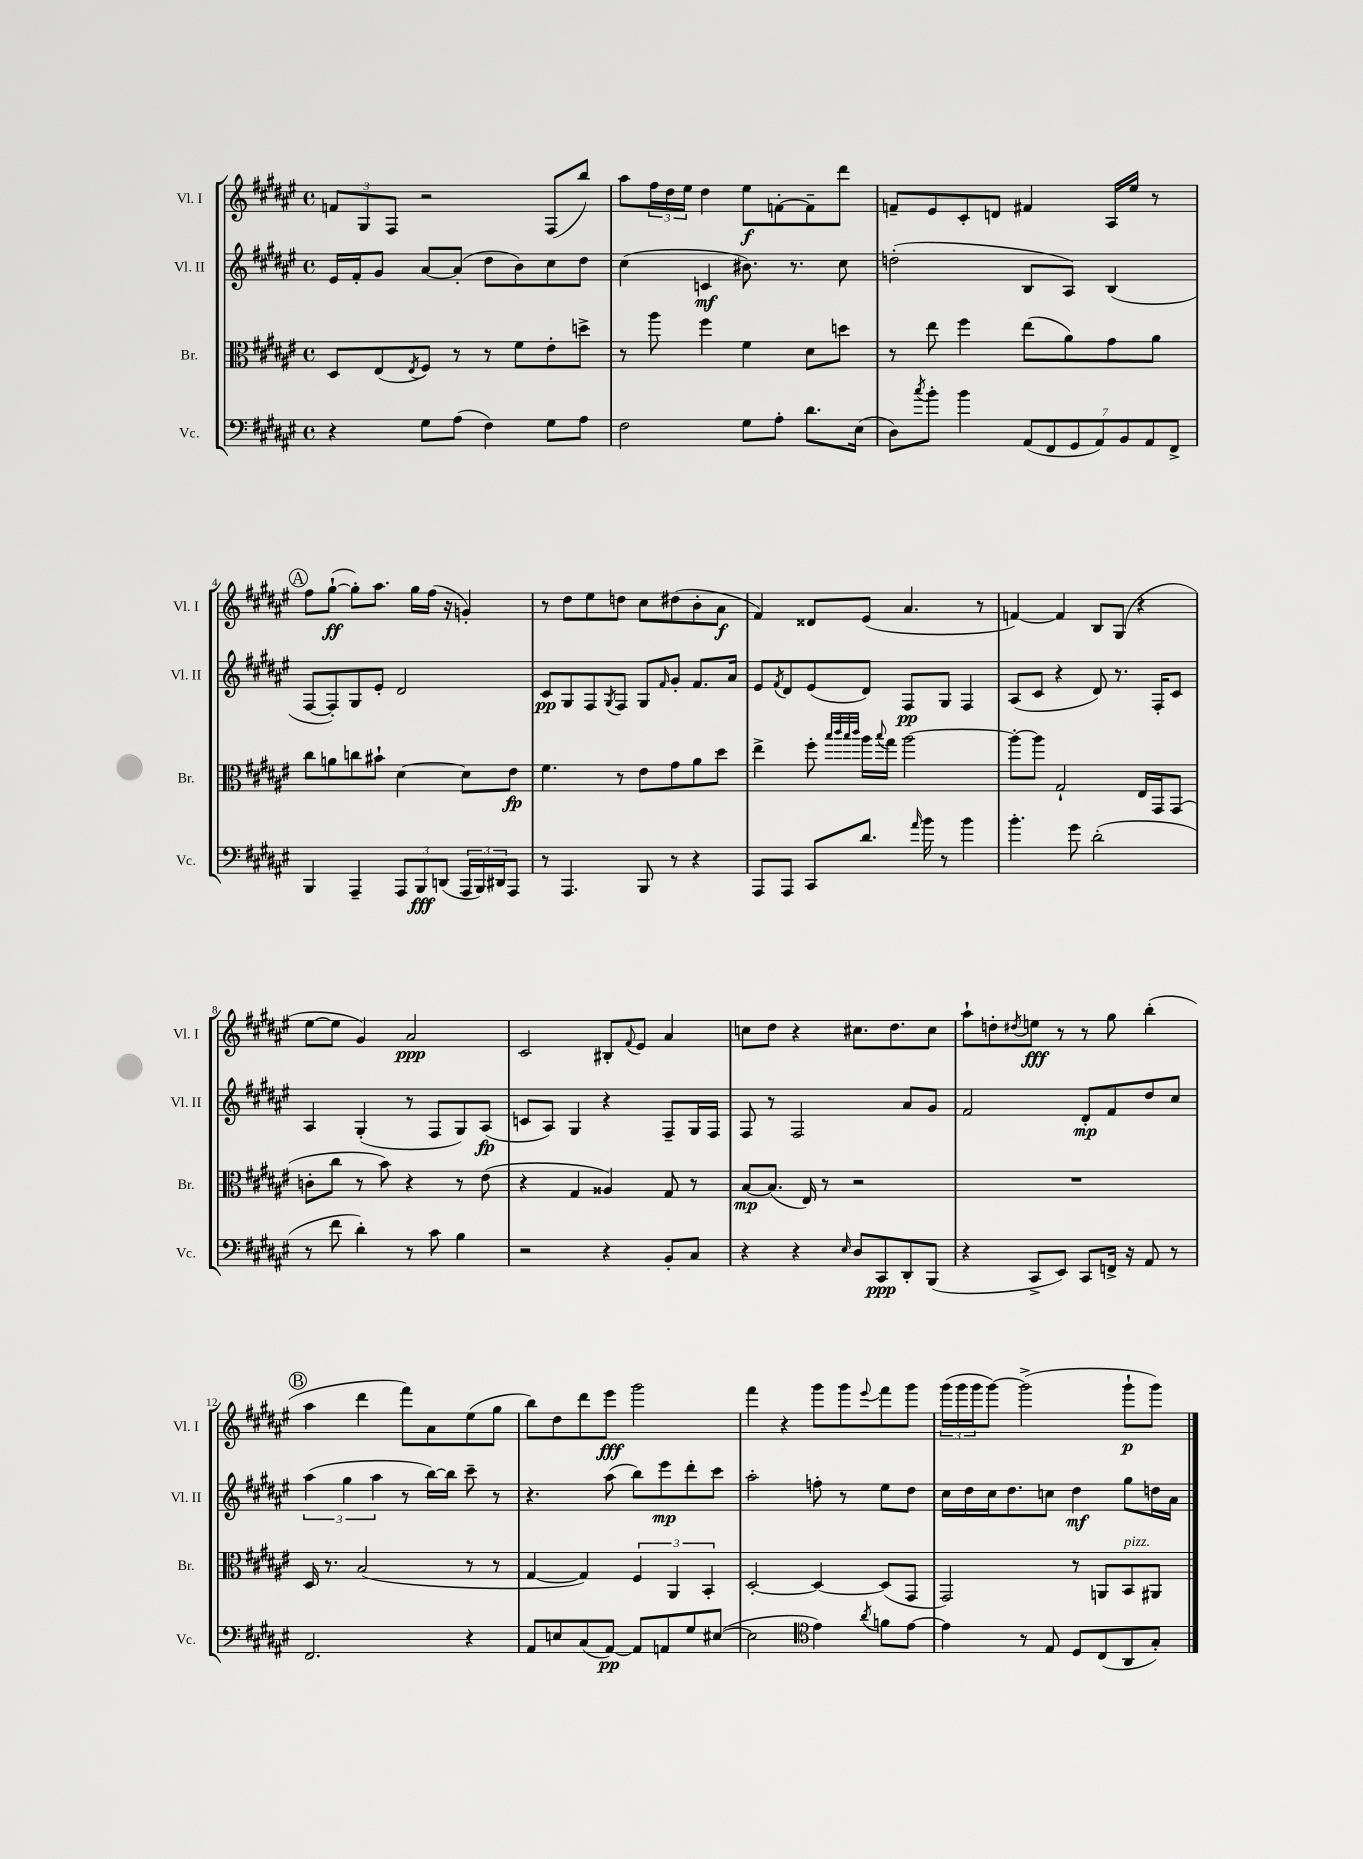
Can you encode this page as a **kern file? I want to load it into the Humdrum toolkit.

**kern	**kern	**kern	**kern
*staff4	*staff3	*staff2	*staff1
*clefF4	*clefC3	*clefG2	*clefG2
*k[f#c#g#d#a#e#]	*k[f#c#g#d#a#e#]	*k[f#c#g#d#a#e#]	*k[f#c#g#d#a#e#]
*M4/4	*M4/4	*M4/4	*M4/4
*met(c)	*met(c)	*met(c)	*met(c)
4r	8D#	16e#	12f
.	.	16f#'	.
.	.	.	12G#
.	(8E#	8g#	.
.	.	.	12F#
.	8qE#	.	.
8G#	8F#)	[8a#	2r
(8A#	8r	(8a#']	.
4F#)	8r	8dd#	.
.	8f#	8b)	.
8G#	8e#'	8cc#	(8F#
8A#	8dd^	8dd#	8bb)
=	=	=	=
2F#	8r	(4cc#	8aa#
.	8aa#	.	24ff#
.	.	.	24dd#
.	.	.	24ee#
.	4ff#	4c	4dd#
8G#	4f#	8.b#)	8ee#
8A#'	.	.	[8f'
.	.	8.r	.
8.d#	8d#	.	8f~]
.	8dd	8cc#	8ddd#
(16E#	.	.	.
=	=	=	=
8D#)	8r	(2dd'	8f~
8qcc#	.	.	.
8b'	8ee#	.	8e#
4b	4ff#	.	8c#'
.	.	.	8d
(14AA#	(8ee#	8B	4f#
14FF#	.	.	.
.	8a#)	8A#)	.
14GG#	.	.	.
14AA#)	.	.	.
.	8g#	(4B	16A#
14BB	.	.	.
.	.	.	16ee#
14AA#	.	.	.
.	8a#	.	8r
14FF#^	.	.	.
=	=	=	=
4BBB	8cc#	[8F#	8ff#
.	8a	8F#'])	([8gg#`
4AAA#~	8cc	8G#	8gg#'])
.	8b#`	8e#'	8.aa#
12AAA#	[4d#	2d#	.
.	.	.	16gg#
12BBB	.	.	.
.	.	.	(16ff#
(12DD	.	.	.
.	.	.	16r
24AAA#	8d#]	.	4g')
24BBB)	.	.	.
24DD#	.	.	.
8AAA#	8e#	.	.
=	=	=	=
8r	4.f#	8c#	8r
4.AAA#	.	8G#	8dd#
.	.	8F#	8ee#
.	.	8qG#	.
.	8r	8F#	8dd
8BBB	8e#	8G#	8cc#
.	.	16qqf#	.
8r	8g#	8g#'	(8dd#
4r	8a#	8.f#	8b'
.	8dd#	.	8a#
.	.	16a#	.
=	=	=	=
8AAA#	4ee#^	8e#	4f#)
.	.	8qf#	.
8AAA#	.	8d#	.
8CC#	8ff#'	(8e#	8d##
.	32qqbb	.	.
.	32qqccc#	.	.
.	32qqbb	.	.
.	32qqccc#	.	.
8.d#	16aa#	8d#)	(8e#
.	8qqbb	.	.
.	16gg#	.	.
.	[2aa#	8F#	4.a#
16qqa#	.	.	.
16b	.	.	.
8r	.	8G#	.
4b	.	4F#	.
.	.	.	8r
=	=	=	=
4.b'	8aa#'_	(8A#	[4f)
.	8aa#]	8c#	.
.	2G#`	4r	4f]
8g#	.	.	.
(2d#'	.	8d#)	8B
.	.	8.r	(8G#
.	16E#	.	4r
.	16GG#	16F#'	.
.	(8GG#	8c#	.
=	=	=	=
8r	8c'	4A#	[8ee#
8f#	8cc#	.	8ee#]
4d#')	8r	(4G#'	4g#)
.	8b)	.	.
8r	4r	8r	2a#
8c#	.	8F#	.
4B	8r	8G#)	.
.	(8e#	(8A#	.
=	=	=	=
2r	4r	8c	2c#
.	.	8A#)	.
.	4G#	4G#	.
4r	4A##)	4r	8B#'
.	.	.	8qqf#
.	.	.	8e#
8BB'	8G#	8F#~	4a#
8C#	8r	16G#	.
.	.	16F#	.
=	=	=	=
4r	[8B	8F#	8cc
.	(8.B]	8r	8dd#
4r	.	2F#	4r
.	16E#)	.	.
.	8r	.	.
16qqE#	.	.	.
8D#	2r	.	8.cc#
8CC#	.	.	.
.	.	.	8.dd#
8DD#'	.	8a#	.
(8BBB	.	8g#	8cc#
=	=	=	=
4r	1r	2f#	8aa#`
.	.	.	8dd'
.	.	.	8qdd#
8CC#^	.	.	8ee
8EE#)	.	.	8r
8CC#	.	8d#'	8r
16FF^	.	8f#	8gg#
16r	.	.	.
8AA#	.	8dd#	(4bb'
8r	.	8cc#	.
=	=	=	=
2.FF#	16D#	(6aa#	4aa#
.	8.r	.	.
.	.	6gg#	.
.	(2B	.	4ddd#
.	.	6aa#	.
.	.	8r	8fff#)
.	.	[16bb)	8a#
.	.	16bb]	.
4r	8r	8ccc#~	(8ee#
.	8r	8r	8gg#
=	=	=	=
8AA#	[4G#	4.r	8bb)
8E	.	.	8dd#
(8C#	4G#])	.	8ddd#
[8AA#)	.	(8aa#	8eee#
8AA#]	6F#	8bb)	2ggg#
8AA	.	8eee#	.
.	6AA#	.	.
8G#	.	8ddd#'	.
.	6BB'	.	.
([8E#	.	8ccc#	.
=	=	=	=
2E#]	[2D#'	2aa#'	4fff#
.	.	.	4r
*clefC4	*	*	*
4e#)	4D#_	8ff'	8ggg#
.	.	8r	8ggg#
8qa#	.	.	8qqeee#
8f	(8D#]	8ee#	8fff#
[8e#	8GG#	8dd#	8ggg#
=	=	=	=
4e#]	2GG#)	16cc#	(24ggg#
.	.	.	24ggg#
.	.	16dd#	.
.	.	.	24ggg#
.	.	16cc#	[8ggg#)
.	.	8.dd#	.
8r	.	.	(2ggg#^]
8E#	.	8cc	.
8D#	8r	4dd#	.
(8C#	8AA	.	.
8AA#	8BB	8gg#	8ggg#`
8G#')	8AA#	16dd	8ggg#)
.	.	16a#	.
==	==	==	==
*-	*-	*-	*-
